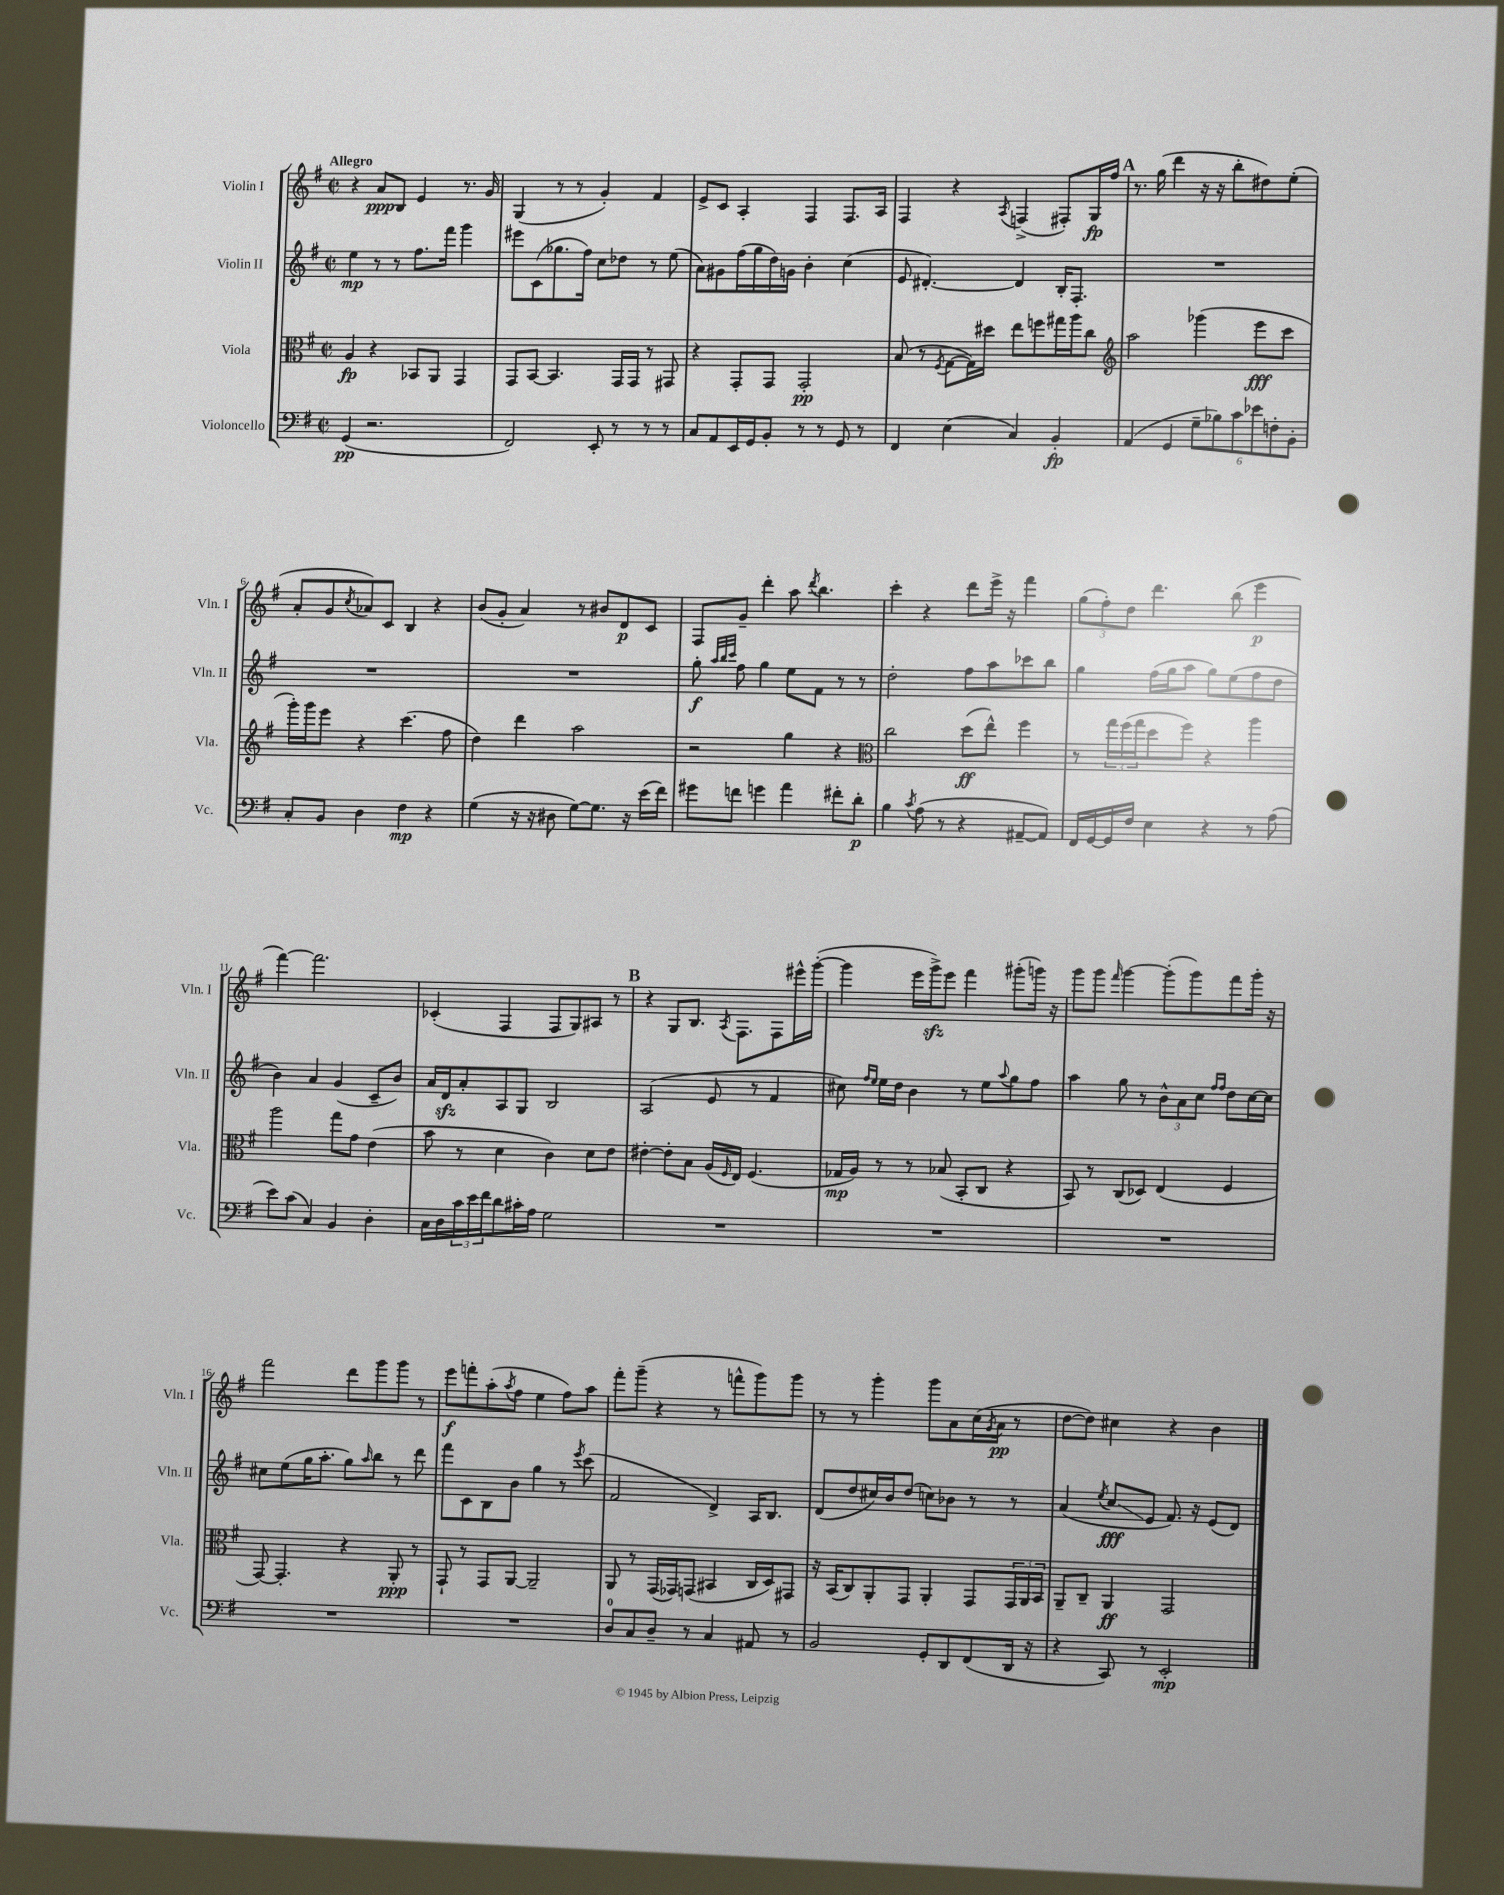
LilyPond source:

<<
\new StaffGroup <<
\new Staff = "s0" \with { instrumentName = "Violin I" shortInstrumentName = "Vln. I" } {
    \clef treble \key g \major \defaultTimeSignature \time 2/2 \tempo "Allegro"
    r4 a'8\ppp b8 e'4 r8. g'16 |
    g4( r8 r8 g'4-.) fis'4 |
    e'8-> c'8 a4-. fis4 fis8. a16 |
    fis4 r4 \acciaccatura { a8 } f4->( fis8-.) g16\fp fis''16 |
    \mark \markup { \bold "A" } r8. g''16( d'''4 r16 r16 b''8-. dis''8) e''8-.( |
    a'8-. g'8 \acciaccatura { c''8 } aes'8) c'8 b4 r4 |
    b'8( g'8-. a'4) r8 bis'8 d'8\p c'8 |
    fis8 g'8-- d'''4-. a''8 \acciaccatura { d'''8 } b''4. |
    c'''4-. r4 d'''8 e'''16-> r16 fis'''4 |
    \tuplet 3/2 { g''8( fis''8-.) d''8 } d'''4. b''8( e'''4\p |
    fis'''4~) fis'''2. |
    ces'4-.( fis4 fis8 g8) ais8 r8 |
    \mark \markup { \bold "B" } r4 g8 b8. \acciaccatura { a8 } fis8. fis8 eis'''16-^ g'''16~-.( |
    g'''4 e'''16 g'''16->\sfz) e'''8 fis'''4 gis'''8-.( g'''16) r16 |
    g'''8 g'''8 \grace { fis'''16 } g'''4~ g'''8-.( g'''8) fis'''8 g'''16-. r16 |
    fis'''2 d'''8 g'''8 g'''8 r8 |
    e'''8\f f'''8-. a''8-.( \acciaccatura { a''8 } fis''8 e''4 fis''8) a''8 |
    fis'''8-. g'''8--( r4 r8 f'''8-^ g'''8) g'''8 |
    r8 r8 g'''4-. g'''8 a'8 c''16( \acciaccatura { g'8 } a'16\pp r8 |
    d''8~ d''8) cis''4 r4 b'4 \bar "|." |
}
\new Staff = "s1" \with { instrumentName = "Violin II" shortInstrumentName = "Vln. II" } {
    \clef treble \key g \major \defaultTimeSignature \time 2/2
    e''4\mp r8 r8 fis''8. fis'''16 g'''4 |
    eis'''8 c'8( ges''8. fis''16) c''8 des''8 r8 e''8( |
    a'8) gis'8 fis''16( g''16 d''16) g'16 b'4-. c''4( |
    e'8 dis'4.~-.) dis'4 b16-. fis8.-. |
    \mark \markup { \bold "A" } R1 |
    R1 |
    R1 |
    g''8-.\f \grace { a''32 b''32 c'''32 } fis''8 g''4 e''8 fis'8 r8 r8 |
    d''2-. fis''8 a''8 ces'''8 b''8 |
    g''4 fis''16( g''16 a''8 g''8) e''8( fis''8 d''8 |
    b'4) a'4 g'4( c'8-- b'8) |
    a'16 d'16\sfz a'8-. a8 g8 b2 |
    \mark \markup { \bold "B" } a2( e'8 r8 fis'4 |
    cis''8) \grace { fis''16 e''16 } e''16 d''16 b'4 r8 e''8 \appoggiatura { a''8 } g''8 fis''8 |
    a''4 g''8 r8 \tuplet 3/2 { b'8-^ a'8 c''8 } \grace { fis''16 fis''16 } d''8 c''16~ c''16 |
    cis''8 e''8( g''16 a''8.-. g''8) \grace { a''16 } b''8 r8 d'''8 |
    fis'''8 c'8 b8 b'8 g''4 r8 \acciaccatura { e'''8 } c'''8( |
    fis'2 d'4->) a16 b8. |
    d'8( d''8 cis''16) b'16 d''8( c''8) bes'8 r8 r8 |
    a'4( \acciaccatura { e''8 } c''8\glissando\fff e'8 fis'8.) r16 e'8( d'8) \bar "|." |
}
\new Staff = "s2" \with { instrumentName = "Viola" shortInstrumentName = "Vla." } {
    \clef alto \key g \major \defaultTimeSignature \time 2/2
    a4\fp r4 bes,8 a,8 g,4 |
    g,8 b,8~ b,4. g,16 g,16 r8 gis,8 |
    r4 g,8-. g,8 g,2-.\pp |
    b8( r8 \acciaccatura { fis8 } g8~ g16) dis''16 e''8 f''8 gis''16 a''16 c''8 |
    \mark \markup { \bold "A" } \clef treble a''2 ges'''4( e'''8\fff c'''8 |
    g'''16-.) g'''16 e'''8 r4 c'''4.( fis''8 |
    d''4) d'''4 a''2 |
    r2 g''4 r4 |
    \clef alto c''2 d''8\ff( e''8-^) fis''4 |
    r8 \tuplet 3/2 { g''16 fis''16( g''16 } d''8 fis''8) r4 a''4 |
    a''2 g''8 g'8 e'4( |
    b'8 r8 d'4 c'4) d'8 e'8 |
    \mark \markup { \bold "B" } eis'4~-. eis'8-. b8 a16( \grace { fis16 } e16) fis4.( |
    ges16\mp a16) r8 r8 bes8( b,8-. c8 r4 |
    b,8) r8 c8( des8) e4( fis4 |
    g,8~) g,4.-. r4 a,8-.\ppp r8 |
    g,8-! r8 g,8 a,8~ a,2-- |
    a,8 r8 g,16( ges,16) g,8( bis,4 c16 d16) gis,8 |
    r16 b,16( c8) a,8-. g,8 a,4-. g,8 \tuplet 3/2 { g,16 a,16 b,16 } |
    a,8-- c8-- a,4\ff g,2 \bar "|." |
}
\new Staff = "s3" \with { instrumentName = "Violoncello" shortInstrumentName = "Vc." } {
    \clef bass \key g \major \defaultTimeSignature \time 2/2
    g,4\pp( r2. |
    fis,2) e,8-. r8 r8 r8 |
    c8 a,8 e,16 g,16 b,8-. r8 r8 g,8 r8 |
    fis,4 e4( c4) b,4-.\fp |
    \mark \markup { \bold "A" } a,4( g,4 \tuplet 6/4 { g8-- bes8) c'8 ees'8 f8-. b,8-. } |
    c8-. b,8 d4 fis4\mp r4 |
    g4( r16 r16 dis8 g8~) g8. r16 e'16( fis'16) |
    gis'8 f'8 g'4 a'4 fis'8-. d'8-.\p |
    b4 \acciaccatura { c'8 } a8( r8 r4 ais,8~-- ais,8) |
    fis,16 g,16~ g,16 fis16 e4 r4 r8 a8( |
    e'8) c'8( c4) b,4 d4-. |
    c16 d16 \tuplet 3/2 { c'16 e'16 fis'16 } d'8 cis'16-. a16 g2 |
    \mark \markup { \bold "B" } R1 |
    R1 |
    R1 |
    R1 |
    R1 |
    d8-0 c8 d8-- r8 c4 ais,8 r8 |
    b,2 g,8-. d,8 fis,8( d,16 r16 |
    r4 c,8) r8 e,2-.\mp \bar "|." |
}
>>
>>
